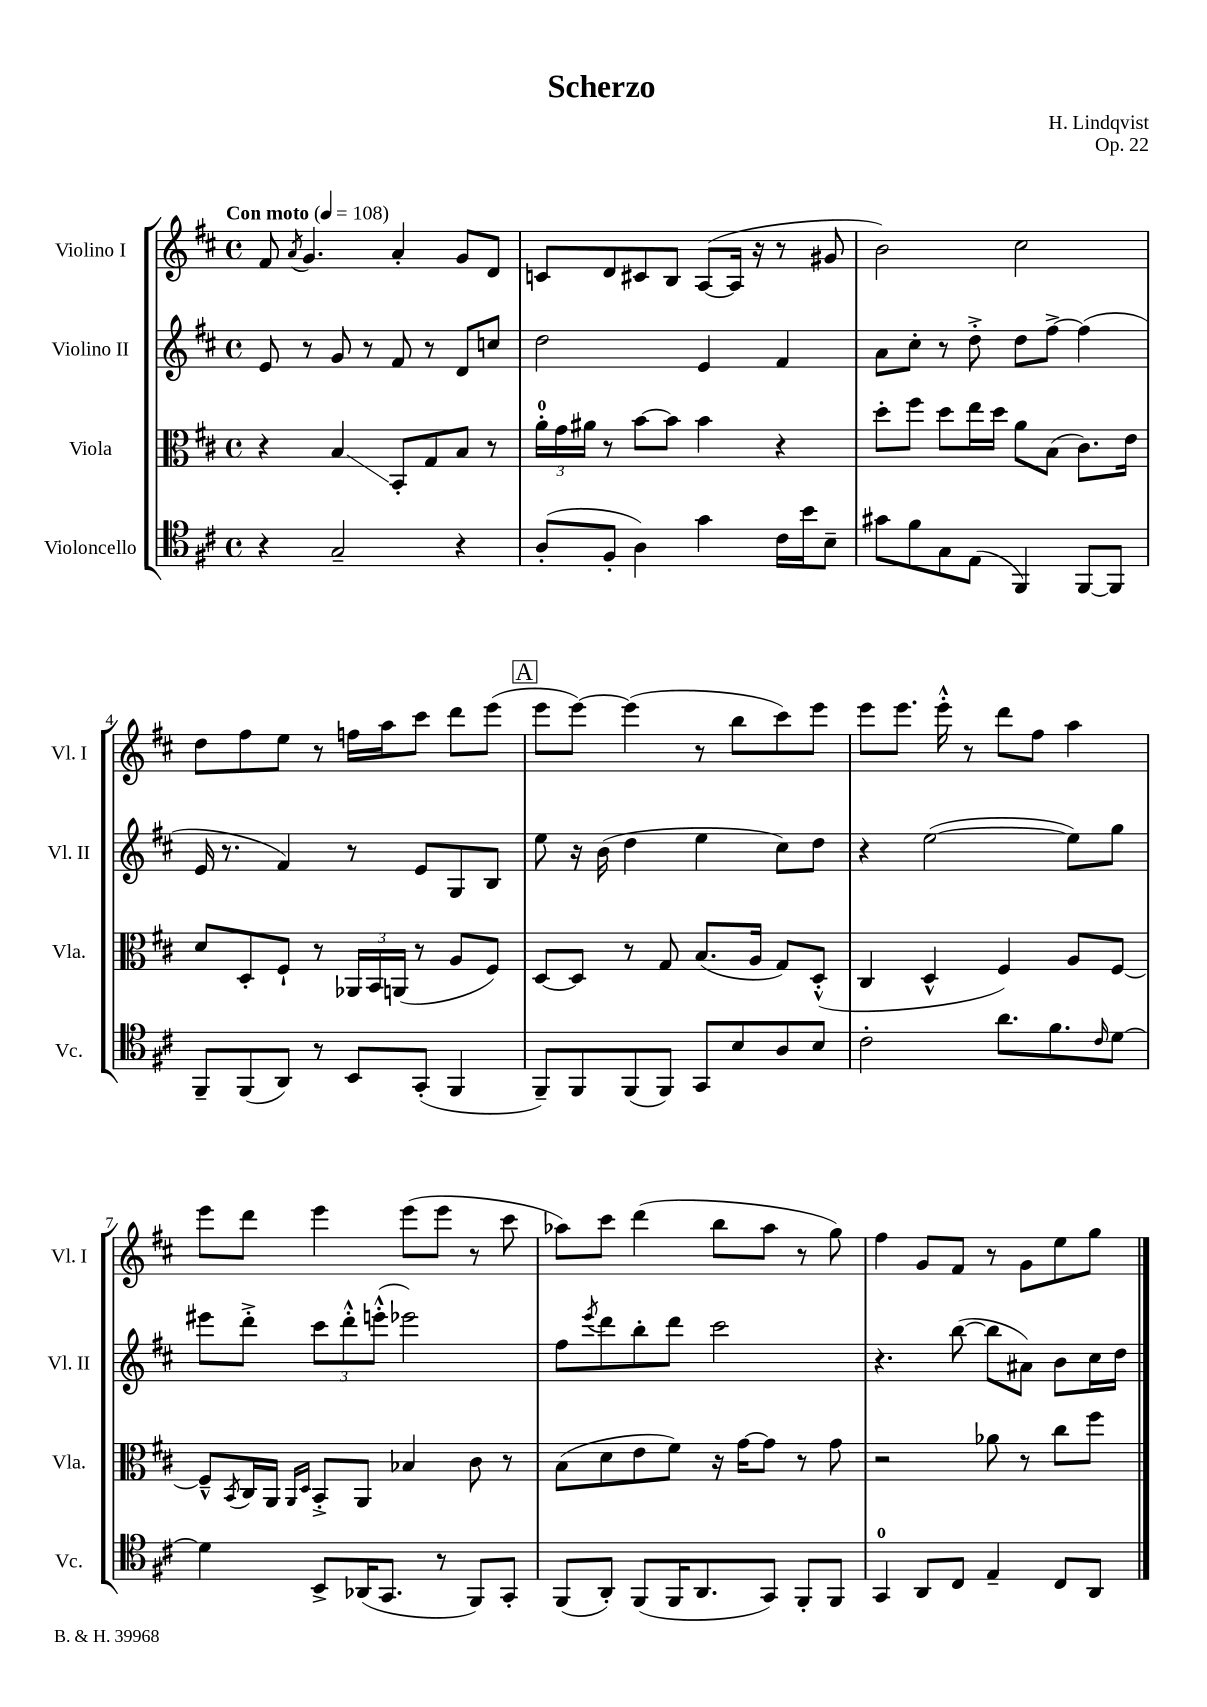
\header { title = "Scherzo" composer = "H. Lindqvist" opus = "Op. 22" }
<<
\new StaffGroup <<
\new Staff = "s0" \with { instrumentName = "Violino I" shortInstrumentName = "Vl. I" } {
    \clef treble \key d \major \defaultTimeSignature \time 4/4 \tempo "Con moto" 4 = 108
    fis'8 \acciaccatura { a'8 } g'4. a'4-. g'8 d'8 |
    c'8 d'8 cis'8 b8 a8~( a16 r16 r8 gis'8 |
    b'2) cis''2 |
    d''8 fis''8 e''8 r8 f''16 a''16 cis'''8 d'''8 e'''8( |
    \mark \markup { \box "A" } e'''8 e'''8~) e'''4( r8 b''8 cis'''8) e'''8 |
    e'''8 e'''8. e'''16-.-^ r8 d'''8 fis''8 a''4 |
    e'''8 d'''8 e'''4 e'''8( e'''8 r8 cis'''8 |
    aes''8) cis'''8 d'''4( b''8 aes''8 r8 g''8) |
    fis''4 g'8 fis'8 r8 g'8 e''8 g''8 \bar "|." |
}
\new Staff = "s1" \with { instrumentName = "Violino II" shortInstrumentName = "Vl. II" } {
    \clef treble \key d \major \defaultTimeSignature \time 4/4
    e'8 r8 g'8 r8 fis'8 r8 d'8 c''8 |
    d''2 e'4 fis'4 |
    a'8 cis''8-. r8 d''8-.-> d''8 fis''8~-> fis''4( |
    e'16 r8. fis'4) r8 e'8 g8 b8 |
    \mark \markup { \box "A" } e''8 r16 b'16( d''4 e''4 cis''8) d''8 |
    r4 e''2~( e''8) g''8 |
    eis'''8 d'''8-.-> \tuplet 3/2 { cis'''8 d'''8-.-^ e'''8-.-^( } ees'''2) |
    fis''8 \acciaccatura { e'''8 } d'''8 b''8-. d'''8 cis'''2 |
    r4. b''8~( b''8 ais'8) b'8 cis''16 d''16 \bar "|." |
}
\new Staff = "s2" \with { instrumentName = "Viola" shortInstrumentName = "Vla." } {
    \clef alto \key d \major \defaultTimeSignature \time 4/4
    r4 b4\glissando b,8-. g8 b8 r8 |
    \tuplet 3/2 { a'16-0-. g'16 ais'16 } r8 b'8~ b'8 b'4 r4 |
    d''8-. fis''8 d''8 e''16 d''16 a'8 b8( cis'8.) e'16 |
    d'8 d8-. fis8-! r8 \tuplet 3/2 { aes,16 b,16 a,16( } r8 a8 fis8) |
    \mark \markup { \box "A" } d8~ d8 r8 g8 b8.( a16 g8) d8-.-^( |
    cis4 d4-^ fis4) a8 fis8~ |
    fis8---^ \acciaccatura { b,8 } cis16 a,16 \grace { a,16 d16 } b,8-.-> a,8 bes4 cis'8 r8 |
    b8( d'8 e'8 fis'8) r16 g'16~ g'8 r8 g'8 |
    r2 aes'8 r8 cis''8 fis''8 \bar "|." |
}
\new Staff = "s3" \with { instrumentName = "Violoncello" shortInstrumentName = "Vc." } {
    \clef tenor \key d \major \defaultTimeSignature \time 4/4
    r4 g2-- r4 |
    a8-.( fis8-. a4) g'4 cis'16 b'16 b8-- |
    gis'8 fis'8 g8 e8( fis,4) fis,8~ fis,8 |
    fis,8-- fis,8( a,8) r8 b,8 g,8-.( fis,4 |
    \mark \markup { \box "A" } fis,8--) fis,8 fis,8( fis,8) g,8 b8 a8 b8 |
    cis'2-. a'8. fis'8. \grace { cis'16 } d'8~ |
    d'4 b,8-> aes,16( g,8. r8 fis,8) g,8-. |
    fis,8( a,8-.) fis,8( fis,16 a,8. g,8) fis,8-. fis,8 |
    g,4-0 a,8 cis8 e4-- cis8 a,8 \bar "|." |
}
>>
>>
